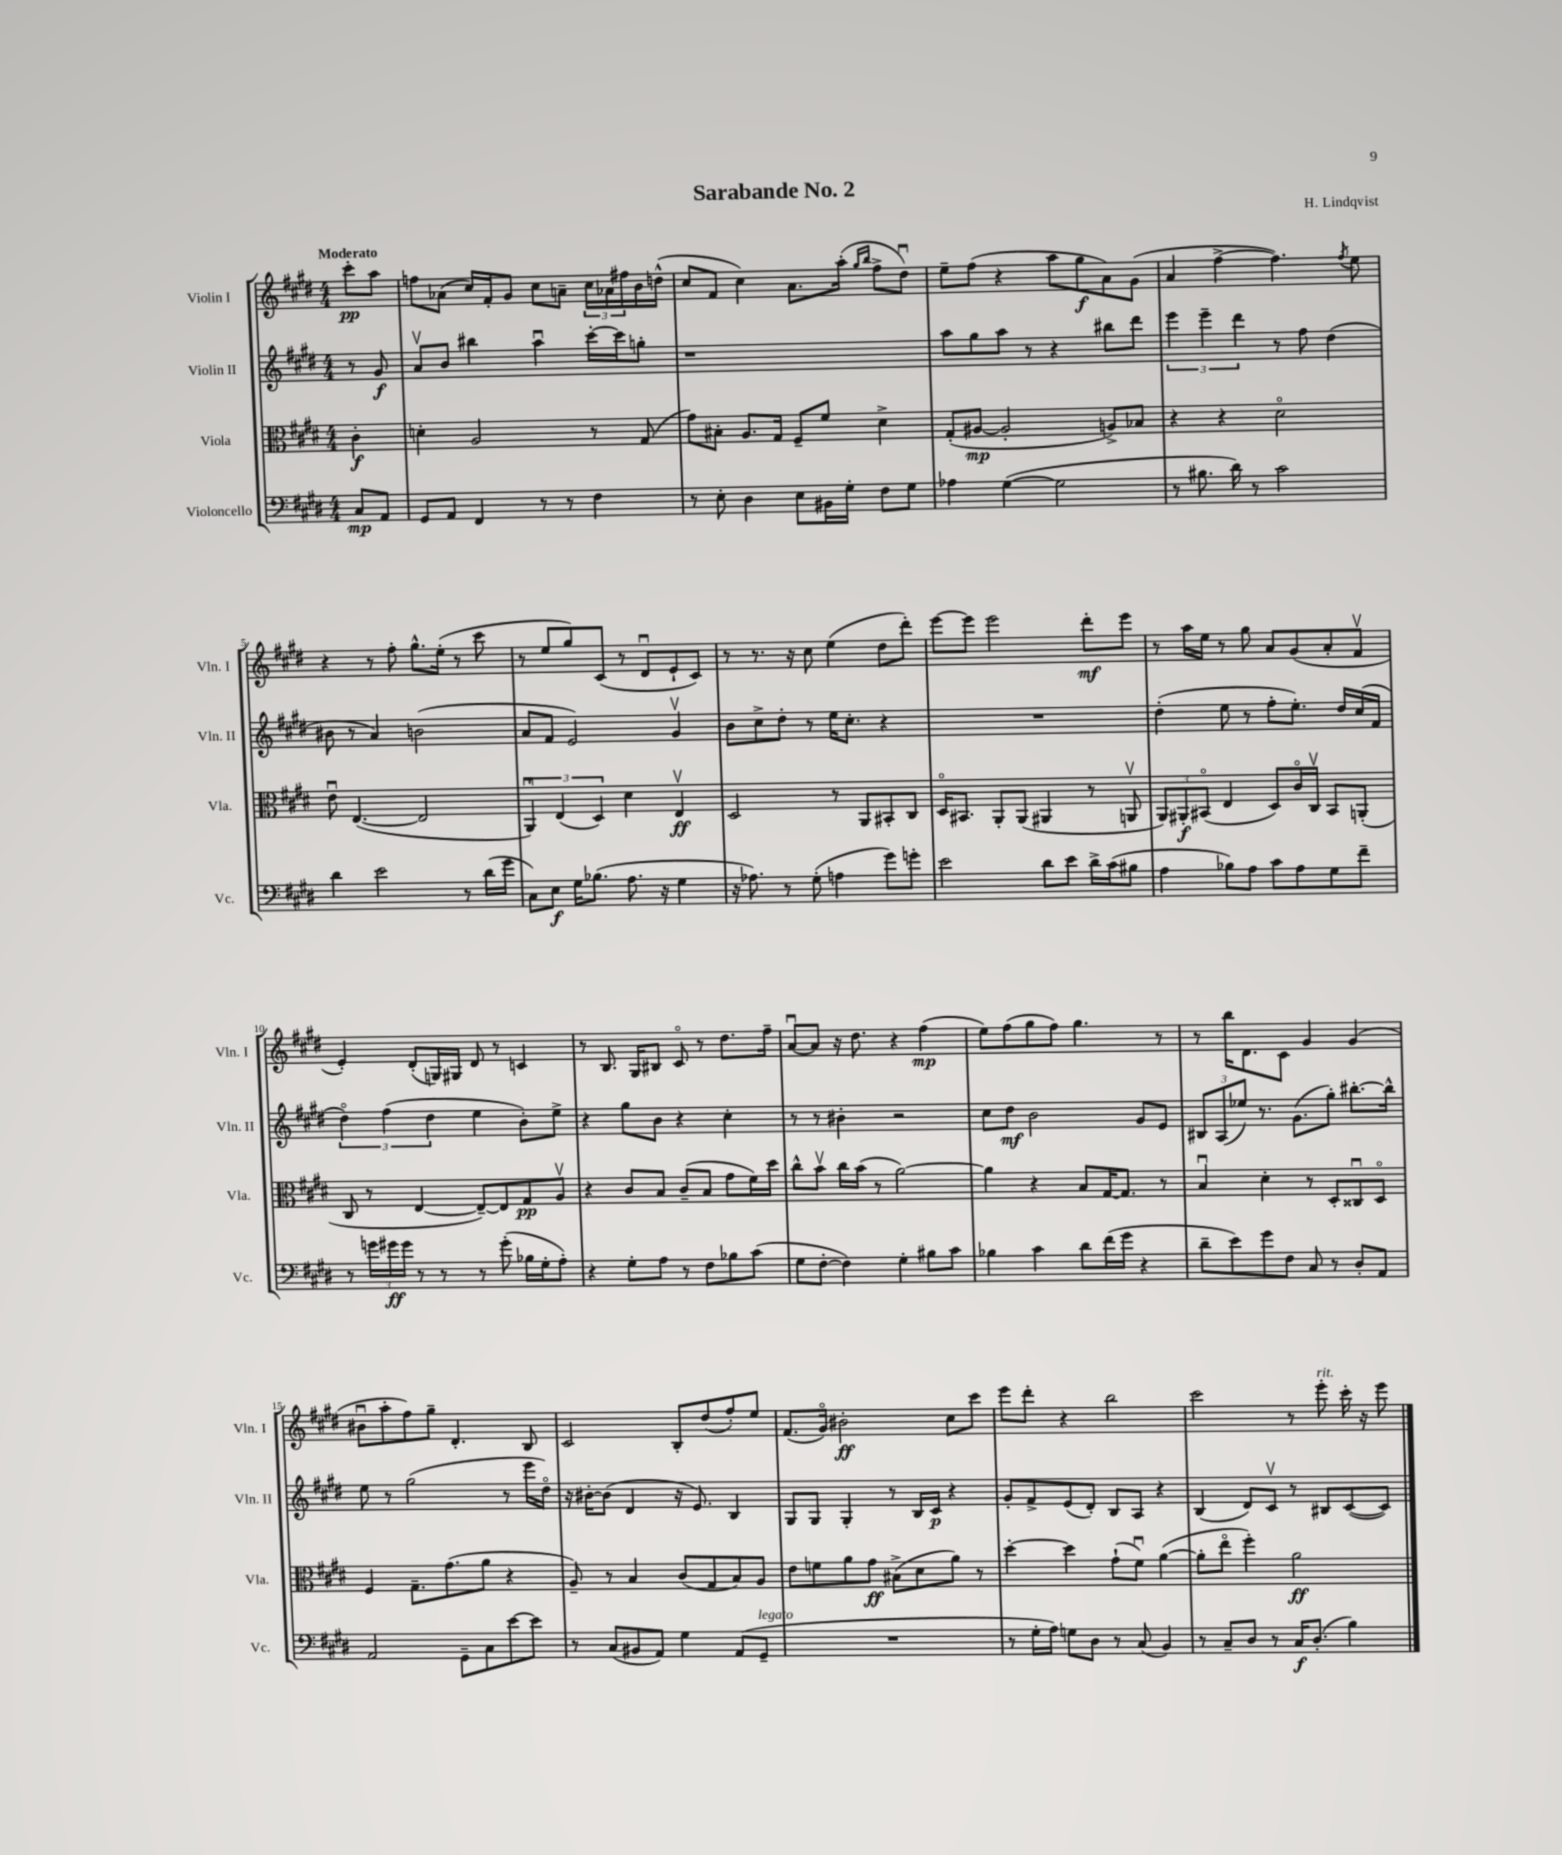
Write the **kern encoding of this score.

**kern	**kern	**kern	**kern
*staff4	*staff3	*staff2	*staff1
*clefF4	*clefC3	*clefG2	*clefG2
*k[f#c#g#d#]	*k[f#c#g#d#]	*k[f#c#g#d#]	*k[f#c#g#d#]
*M4/4	*M4/4	*M4/4	*M4/4
8C#	4c#'	8r	8ccc#'
8AA	.	8g#	8aa
=	=	=	=
8GG#	4d'	8av	8ff
8AA	.	8b	(8a-
4FF#	2A	4bb#	16cc#)
.	.	.	16f#'
.	.	.	8g#
8r	.	4aau	8cc#
8r	.	.	8a~
4F#	8r	[16ccc#'	24cc#
.	.	.	24a-
.	.	16ccc#]	.
.	.	.	24ff#
.	(8G#	8gg'	16b
.	.	.	(16dd^^
=	=	=	=
8r	8g#)	1r	8cc#
8E'	8B#'	.	8f#
4D#	8.A	.	4cc#)
.	16G#	.	.
8E	8F#~	.	8.a
16BB#	8f#	.	.
16G#'	.	.	(16aa'
.	.	.	16qqgg#
.	.	.	16qqbb
8F#	4d#^	.	8ff#^
8G#	.	.	8dd#u)
=	=	=	=
4A-	(8G#'	8aa	8ee~
.	[8A#	8gg#	(8ff#
([4G#	2A#']	8aa	4r
.	.	8r	.
2G#]	.	4r	8aa
.	.	.	8gg#
.	8A^)	8bb#	8a)
.	8B-	8ddd#	(8g#
=	=	=	=
8r	4r	6eee	4a
8.B#	.	.	.
.	.	6eee~	.
.	4r	.	[4ff#^
16d#)	.	.	.
.	.	6ddd#	.
8r	.	.	.
2c#	2d#o	8r	4.ff#])
.	.	8ff#	.
.	.	(4dd#	.
.	.	.	8qff#
.	.	.	8ee
=	=	=	=
4d#	8eu	8b#	4r
.	([4.E	8r	.
2e	.	4a)	8r
.	.	.	8ff#'
.	2E]	(2b	8.gg#^^
.	.	.	(16ee'
8r	.	.	8r
(16d#	.	.	8ccc#
16g#	.	.	.
=	=	=	=
8C#)	6AAu)	8a	8r
8E	.	8f#	8ee
.	(6E	.	.
16G#	.	2e)	8gg#)
(8.B-	.	.	.
.	6D#)	.	.
.	.	.	(8c#
8.A	4d#	.	8r
.	.	.	8d#u
16r	.	.	.
4G#	4Ev	4g#v	8e`
.	.	.	8c#)
=	=	=	=
16r	2D#	8b	8r
8.A-)	.	.	.
.	.	8cc#^	8.r
8r	.	8dd#'	.
.	.	.	16r
(8G#'	.	8r	8cc#
4A	8r	16ee	(4ee
.	.	8.cc#'	.
.	8AA	.	.
8g#)	8BB#'	4r	8dd#
8g'	8C#	.	8ddd#')
=	=	=	=
2e	16D#o	1r	[8eee
.	8.BB#	.	.
.	.	.	8eee]
.	8AA'	.	2eee
.	(8AA	.	.
8d#	4AA#	.	.
8e	.	.	.
16d#^	8r	.	8ddd#'
(16c#	.	.	.
8B#	8AAv	.	8eee
=	=	=	=
4A	12AA)	(4dd#'	8r
.	12AA#'	.	.
.	.	.	16aa
.	(12BB#o	.	.
.	.	.	16ee
8B-)	4E	8ee	8r
8A	.	8r	8gg#
8c#	8D#)	8ff#'	8a
8A	16c#o	8.ee')	(8g#
.	16C#v	.	.
8G#	8BB#	.	8a'
.	.	16dd#	.
8f#~	(8AA'	(16cc#	8f#v
.	.	16f#	.
=	=	=	=
8r	8C#	6dd#o)	4e')
24g	8r	.	.
24g#	.	(6ff#	.
24g#	.	.	.
8r	[4E	.	(8d#'
.	.	6dd#	.
8r	.	.	16G)
.	.	.	16G#
8r	8E~_)	4ee	8d#
(8g#'	8E]	.	8r
16B-	8G#	8b')	4c
16G#'	.	.	.
8A')	8Av	8ee^	.
=	=	=	=
4r	4r	4r	8r
.	.	.	8.B
8G#'	8c#	8gg#	.
.	.	.	16G#
8A	8B	8b	8B#
8r	(8c#~	4r	8c#o
8F#	8B	.	8r
8B-	8g#	4cc#'	8.dd#
(8c#	16f#)	.	.
.	16dd#	.	16ff#~
=	=	=	=
8G#	8cc#^^	8r	[8au
[8F#'	8bv	8r	8a]
4F#])	16cc#	4b#'	16r
.	(16b	.	8.dd#
.	8r	.	.
4G#'	[2a)	2r	4r
8B#	.	.	(4ff#
8c#	.	.	.
=	=	=	=
4B-	4a]	8cc#	8ee)
.	.	8dd#	(8ff#
4c#	4r	2b	8gg#
.	.	.	8ff#)
8d#	8B	.	4.gg#
(16f#	[16G#	.	.
16g#	8.G#]	.	.
4r	.	8g#	.
.	8r	8e	8r
=	=	=	=
8d#~	4Bu	12B#	8r
.	.	(12A	.
8e)	.	.	16bb
.	.	12ee-)	.
.	.	.	8.d#
8g#	4d#'	8.r	.
8F#	.	.	8c#
.	.	(8.g#	.
8C#	8r	.	4g#
8r	8D#'	8gg#')	.
8D#'	8C##u	[8.bb#'	(4g#
8AA	8D#o	.	.
.	.	16bb#^^]	.
=	=	=	=
2AA	4F#	8ee	8b#u
.	.	8r	8aa'
.	8.G#~	(2gg#	8ff#)
.	.	.	8gg#~
.	(8.g#	.	.
8GG#~	.	.	4.d#'
8C#	8a	.	.
[8e	4r	8r	.
8e]	.	16eee	8B
.	.	16dd#o)	.
=	=	=	=
8r	8A~)	16r	2c#
.	.	[16b#'	.
(8C#	8r	(8b#]	.
8BB#	4B	4d#	.
8AA)	.	.	.
4G#	(8c#	16r	8B'
.	.	8.e)	.
.	8G#	.	(8dd#
(8AA	8B)	4B	8ff#')
8GG#~	8A	.	8ee
=	=	=	=
1r	8e	8G#	(8.f#
.	8f	8G#	.
.	.	.	16g#o)
.	8a	4G#'	2b#'
.	8g#	.	.
.	(8B#^	8r	.
.	8d#	16B	.
.	.	16c#	.
.	8a)	4r	8cc#
.	8r	.	8ccc#
=	=	=	=
8r	[4dd#'	8g#'	8eee
16G#'	.	8f#^	8ddd#'
16A)	.	.	.
8G	4dd#]	(8e	4r
8D#	.	8d#')	.
8r	(8g#`	8B	2bb
(8C#	8f#u)	8A	.
4BB)	([4a	4r	.
=	=	=	=
8r	8a']	(4B	2ccc#
8C#~	8eeo	.	.
8D#	4ff#')	8d#)	.
8r	.	8c#v	.
16C#	2a	8r	8r
(8.D#'	.	.	.
.	.	8B#	8eee'
4B)	.	([8c#	16ccc#'
.	.	.	16r
.	.	8c#])	8eee
==	==	==	==
*-	*-	*-	*-
